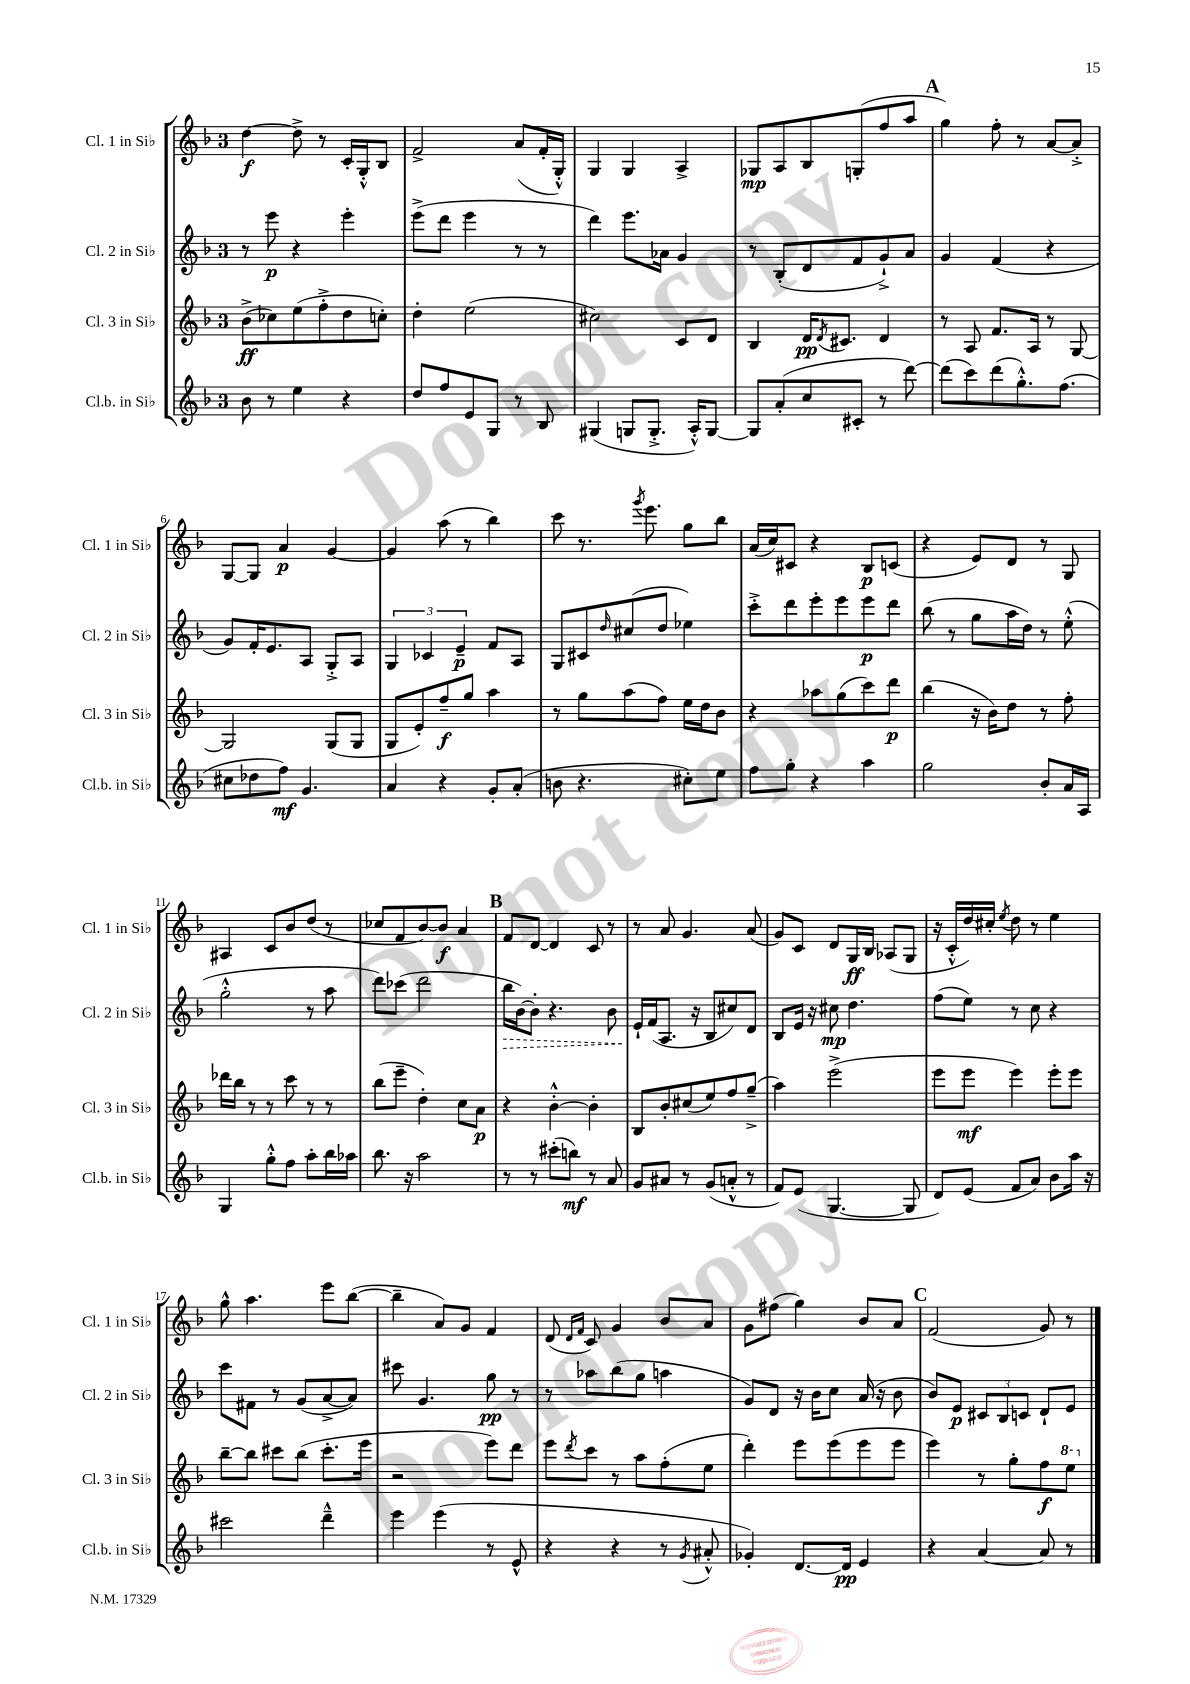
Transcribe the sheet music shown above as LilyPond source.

<<
\new StaffGroup <<
\new Staff = "s0" \with { instrumentName = "Cl. 1 in Sib" shortInstrumentName = "Cl. 1 in Sib" } {
    \clef treble \key f \major \once \override Staff.TimeSignature.style = #'single-digit \time 3/4
    d''4~\f d''8-> r8 c'16-. g16-.-^ bes8 |
    f'2-> a'8( f'16-. g16-.-^) |
    g4 g4 a4-> |
    ges8\mp a8 bes8 g8-.( f''8 a''8 |
    \mark \markup { \bold "A" } g''4) f''8-. r8 a'8~ a'8-.-> |
    g8~ g8 a'4\p g'4~ |
    g'4 a''8( r8 bes''4) |
    c'''8 r8. \acciaccatura { g'''8 } e'''8. g''8 bes''8 |
    a'16( c''16) cis'8 r4 bes8\p c'8( |
    r4 e'8) d'8 r8 g8 |
    ais4 c'8 bes'8 d''8( r8 |
    ces''8 f'8 bes'8~) bes'8\f a'4 |
    \mark \markup { \bold "B" } f'8 d'8~ d'4 c'8 r8 |
    r8 a'8 g'4. a'8( |
    g'8) c'8 d'8 g16\ff bes16 aes8( g8 |
    r16 c'16-.-^ d''16) cis''16-. \acciaccatura { e''8 } d''8 r8 e''4 |
    g''8-^ a''4. e'''8 bes''8~( |
    bes''4-- a'8) g'8 f'4 |
    d'8( \grace { d'16 f'16 } c'8) g'4 bes'8 a'8 |
    g'8 fis''8( g''4) bes'8 a'8 |
    \mark \markup { \bold "C" } f'2( g'8) r8 \bar "|." |
}
\new Staff = "s1" \with { instrumentName = "Cl. 2 in Sib" shortInstrumentName = "Cl. 2 in Sib" } {
    \clef treble \key f \major \once \override Staff.TimeSignature.style = #'single-digit \time 3/4
    r8 e'''8\p r4 e'''4-. |
    e'''8->( d'''8 e'''4 r8 r8 |
    d'''4) e'''8. aes'16 g'4 |
    r8 bes8-.( d'8 f'8 g'8-!->) a'8 |
    \mark \markup { \bold "A" } g'4 f'4( r4 |
    g'8) f'16-. e'8. a8 g8-.-> a8 |
    \tuplet 3/2 { g4 ces'4 e'4--\p } f'8 a8 |
    g8 cis'8 \grace { d''16 } cis''8( d''8 ees''4) |
    c'''8-.-> d'''8 e'''8-. e'''8 e'''8\p d'''8 |
    bes''8( r8 g''8 a''16 d''16) r8 e''8-.-^( |
    g''2-.-^ r8 a''8 |
    d'''8) ces'''8( d'''2 |
    \mark \markup { \bold "B" } \once \override Hairpin.style = #'dashed-line bes''16\> bes'16~) bes'8-. r4. bes'8 |
    e'16-!\! f'16( a8. r16 bes8 cis''8) d'8 |
    bes8 e'16 r16 cis''8\mp d''4. |
    f''8( e''8) r8 c''8 r4 |
    c'''8 fis'8 r8 g'8( a'8~-> a'8) |
    cis'''8 g'4. g''8\pp r8 |
    r8 aes''8 bes''8( g''8 a''4 |
    g'8) d'8 r16 bes'16 c''8 a'16( r16 bes'8 |
    \mark \markup { \bold "C" } bes'8) e'8\p \tuplet 3/2 { cis'8 bes8 c'8 } d'8-! e'8 \bar "|." |
}
\new Staff = "s2" \with { instrumentName = "Cl. 3 in Sib" shortInstrumentName = "Cl. 3 in Sib" } {
    \clef treble \key f \major \once \override Staff.TimeSignature.style = #'single-digit \time 3/4
    bes'8->\ff( ces''8) e''8( f''8-.-> d''8 c''8-.) |
    d''4-. e''2( |
    cis''2) c'8 d'8 |
    bes4 d'16\pp \acciaccatura { d'8 } cis'8. d'4 |
    \mark \markup { \bold "A" } r8 a8 f'8. a16 r8 g8~ |
    g2 g8( g8 |
    g8 e'8-.) f''8--\f g''8 a''4 |
    r8 g''8 a''8( f''8) e''16 d''16 bes'8 |
    r4 aes''8 g''8( c'''8) d'''8\p |
    bes''4( r16 bes'16) d''8 r8 f''8-. |
    des'''16 bes''16 r8 r8 c'''8 r8 r8 |
    bes''8( e'''8-- d''4-.) c''8 a'8\p |
    \mark \markup { \bold "B" } r4 bes'4~-.-^ bes'4-. |
    bes8 bes'8-. cis''8( e''8) f''8 g''8--->( |
    a''4) e'''2->( |
    e'''8 e'''8\mf e'''4) e'''8-. e'''8 |
    bes''8~-- bes''8 cis'''8 bes''8( cis'''8.-. e'''16 |
    r2 e'''8) d'''8 |
    e'''8 \acciaccatura { d'''8 } c'''8 r8 a''8 f''8-.( e''8 |
    d'''4-.) e'''8 e'''8( e'''8 e'''8 |
    \mark \markup { \bold "C" } e'''4) r8 g''8-. f''8\f \ottava #1 e'''8 \ottava #0 \bar "|." |
}
\new Staff = "s3" \with { instrumentName = "Cl.b. in Sib" shortInstrumentName = "Cl.b. in Sib" } {
    \clef treble \key f \major \once \override Staff.TimeSignature.style = #'single-digit \time 3/4
    bes'8 r8 e''4 r4 |
    d''8 f''8 e'8 g8 r8 bes8 |
    gis4( g8 g8.-.-> a16-.-^) g8~ |
    g8 a'8-.( c''8 cis'8-. r8 d'''8~) |
    \mark \markup { \bold "A" } d'''8( c'''8) d'''8( g''8.-.-^) f''8.( |
    cis''8 des''8 f''8\mf) g'4. |
    a'4 r4 g'8-. a'8-.( |
    b'8 r4. cis''8-.) e''8 |
    f''8 g''8-. r4 a''4 |
    g''2 bes'8-. a'16 a16 |
    g4 g''8-.-^ f''8 a''8-. bes''16 aes''16 |
    bes''8. r16 a''2 |
    \mark \markup { \bold "B" } r8 r8 cis'''8-.( b''8\mf) r8 a'8 |
    g'8 ais'8 r8 g'8( a'8-.-^ r8 |
    f'8) e'8( g4.~ g8 |
    d'8) e'8( f'8 a'8) bes'8 a''16 r16 |
    cis'''2 d'''4---^ |
    e'''4 e'''4( r8 e'8-^ |
    r4 r4 r8 \acciaccatura { g'8 } ais'8-.-^ |
    ges'4-.) d'8.~ d'16\pp e'4 |
    \mark \markup { \bold "C" } r4 a'4~ a'8 r8 \bar "|." |
}
>>
>>
